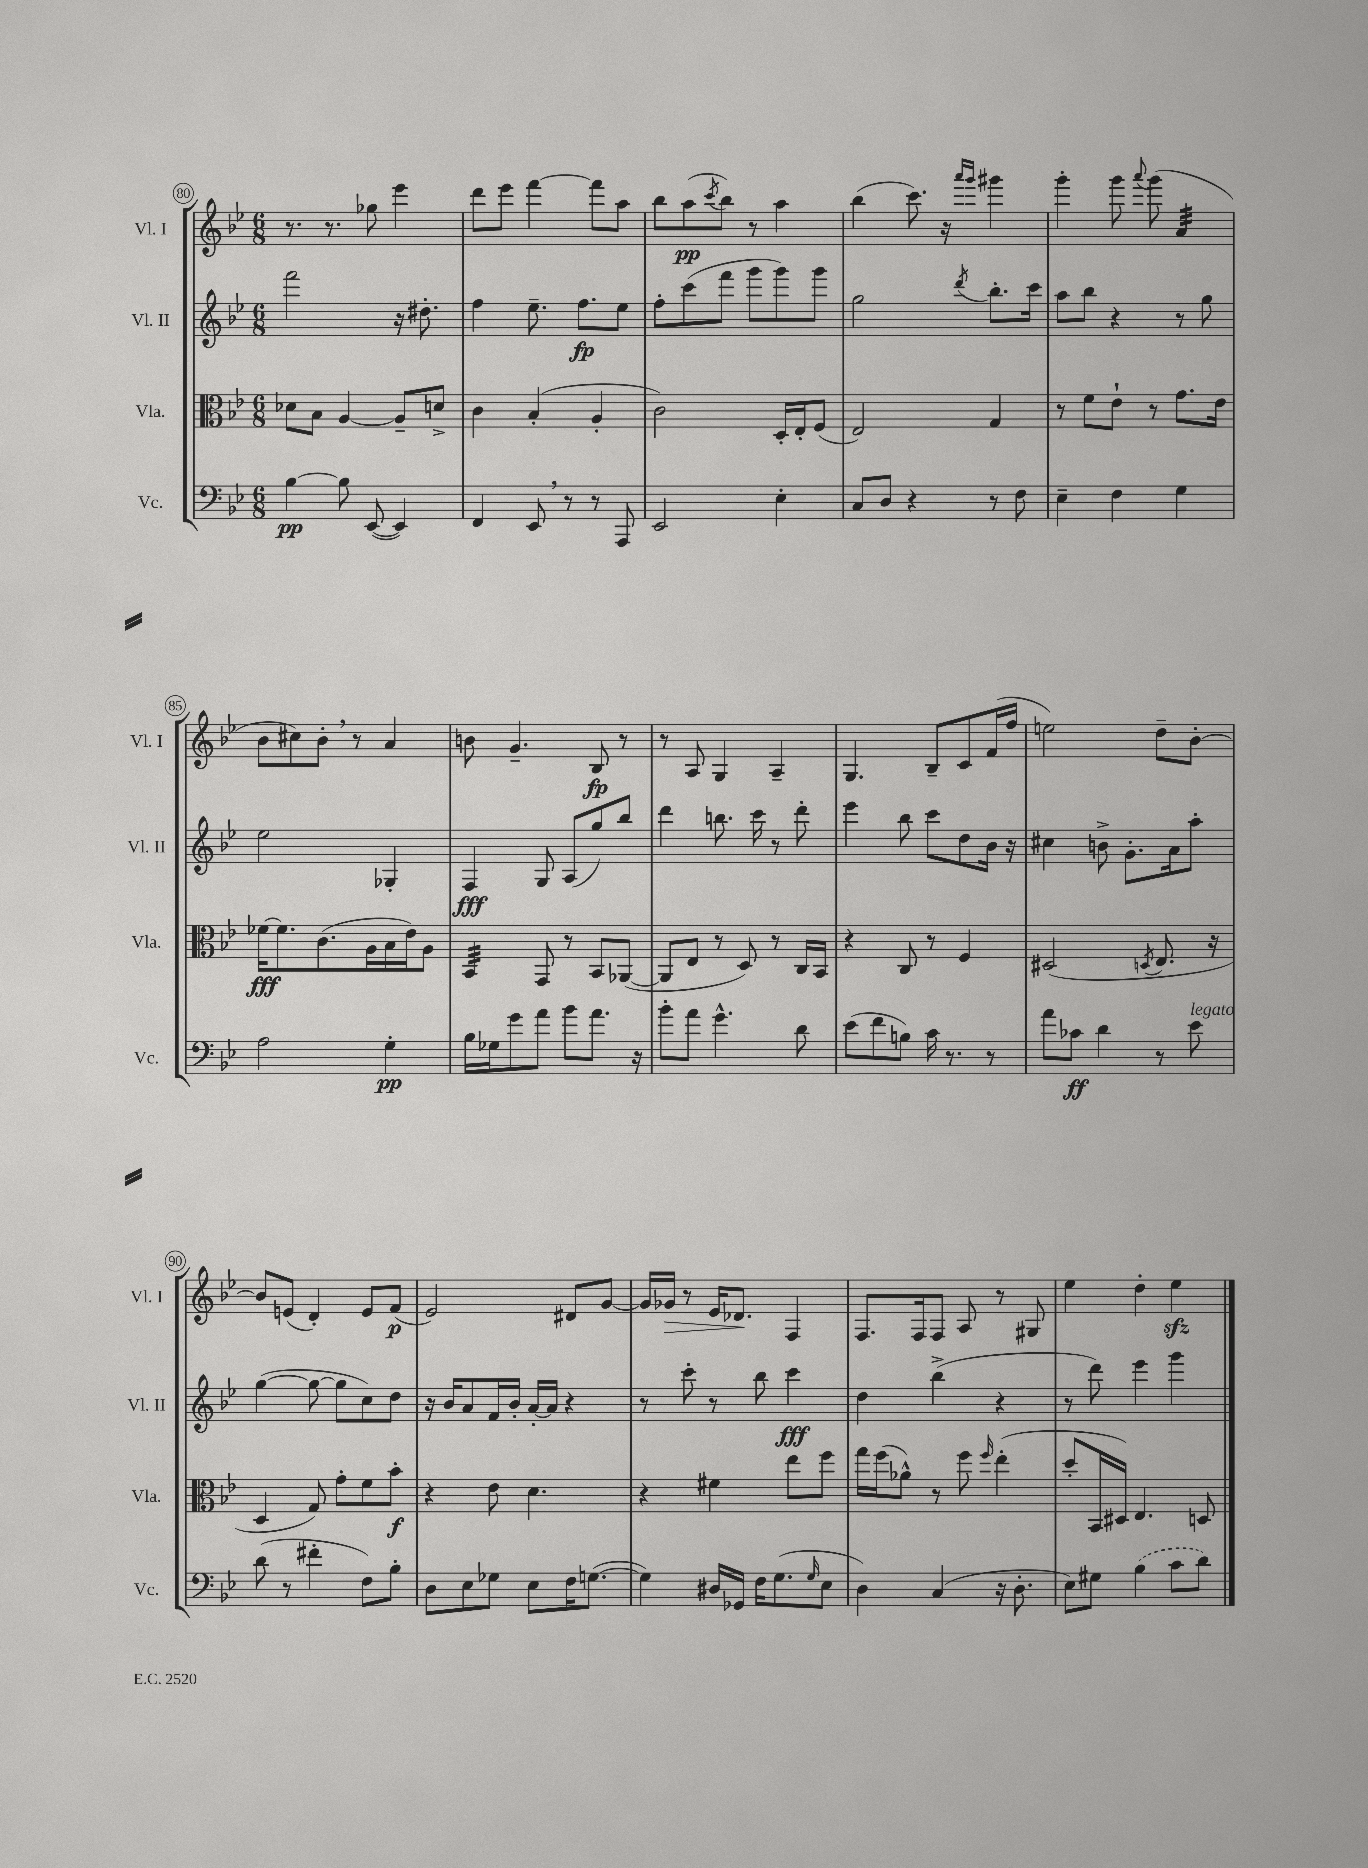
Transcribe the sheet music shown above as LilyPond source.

<<
\new StaffGroup <<
\new Staff = "s0" \with { instrumentName = "Vl. I" shortInstrumentName = "Vl. I" } {
    \clef treble \key bes \major \numericTimeSignature \time 6/8
    r8. r8. ges''8 ees'''4 |
    d'''8 ees'''8 f'''4~ f'''8 a''8 |
    bes''8 a''8\pp( \acciaccatura { c'''8 } bes''8) r8 a''4 |
    bes''4( c'''8.) r16 \grace { a'''16 g'''16 } gis'''4 |
    g'''4-. g'''8 \appoggiatura { a'''8 } g'''8( a'4:32 |
    bes'8 cis''8) bes'8-. \breathe r8 a'4 |
    b'8 g'4.-- bes8\fp r8 |
    r8 a8 g4 a4-- |
    g4. bes8-- c'8 f'16( f''16 |
    e''2) d''8-- bes'8~-. |
    bes'8 e'8( d'4-.) e'8 f'8\p( |
    ees'2) dis'8 g'8~ |
    g'16 ges'16\> r8 ees'16 des'8.\! f4 |
    f8. f16 f8 a8 r8 gis8 |
    ees''4 d''4-. ees''4\sfz \bar "|." |
}
\new Staff = "s1" \with { instrumentName = "Vl. II" shortInstrumentName = "Vl. II" } {
    \clef treble \key bes \major \numericTimeSignature \time 6/8
    f'''2 r16 dis''8.-. |
    f''4 ees''8.-- f''8.\fp ees''8 |
    f''8-. c'''8( f'''8 g'''8 g'''8) g'''8 |
    g''2 \acciaccatura { d'''8 } bes''8.-. c'''16 |
    a''8 bes''8 r4 r8 g''8 |
    ees''2 ges4-. |
    f4\fff g8 a8( g''8) bes''8 |
    d'''4 b''8. c'''16 r8 d'''8-. |
    ees'''4 bes''8 c'''8 d''8 bes'16 r16 |
    cis''4 b'8-> g'8.-. a'16 a''8-. |
    g''4~( g''8~ g''8 c''8) d''8 |
    r16 bes'16 a'8 f'16 bes'16-. a'16~-. a'16 r4 |
    r8 c'''8-. r8 bes''8 c'''4\fff |
    d''4 bes''4->( r4 |
    r8 d'''8) ees'''4 g'''4 \bar "|." |
}
\new Staff = "s2" \with { instrumentName = "Vla." shortInstrumentName = "Vla." } {
    \clef alto \key bes \major \numericTimeSignature \time 6/8
    des'8 bes8 a4~ a8-- d'8-> |
    c'4 bes4-.( a4-. |
    c'2) d16-. ees16-. f8( |
    ees2) g4 |
    r8 f'8 ees'8-! r8 g'8. ees'16 |
    fes'16~\fff fes'8. c'8.( a16 bes16 ees'16) a8 |
    bes,4:32 g,8 r8 bes,8 aes,8~( |
    aes,8 ees8 r8 d8) r8 c16 bes,16 |
    r4 c8 r8 f4 |
    dis2( \acciaccatura { d8 } ees8. r16 |
    d4 g8) g'8-. f'8 bes'8-.\f |
    r4 ees'8 d'4. |
    r4 fis'4 ees''8 f''8 |
    g''16 f''16( aes'8-^) r8 f''8 \grace { f''16 } ees''4-.( |
    d''8-. bes,16 dis16) ees4. d8 \bar "|." |
}
\new Staff = "s3" \with { instrumentName = "Vc." shortInstrumentName = "Vc." } {
    \clef bass \key bes \major \numericTimeSignature \time 6/8
    bes4~\pp bes8 ees,8~( ees,4) |
    f,4 ees,8 \breathe r8 r8 a,,8 |
    ees,2 ees4-. |
    c8 d8 r4 r8 f8 |
    ees4-- f4 g4 |
    a2 g4-.\pp |
    bes16 ges16 g'8 a'8 bes'8 a'8. r16 |
    bes'8-. a'8 g'4.-^ d'8 |
    ees'8( f'8 b8) c'16 r8. r8 |
    a'8 ces'8\ff d'4 r8 ees'8^\markup { \italic "legato" } |
    d'8( r8 fis'4-. f8) bes8-. |
    d8 ees8 ges8 ees8 f16 g8.~( |
    g4) dis16 ges,16 f16 g8.( \grace { g16 } ees8 |
    d4) c4( r16 d8.-. |
    ees8) gis8 \once \slurDashed bes4( c'8 d'8) \bar "|." |
}
>>
>>
\layout { \context { \Score currentBarNumber = #80 \override BarNumber.stencil = #(make-stencil-circler 0.1 0.3 ly:text-interface::print) } }
